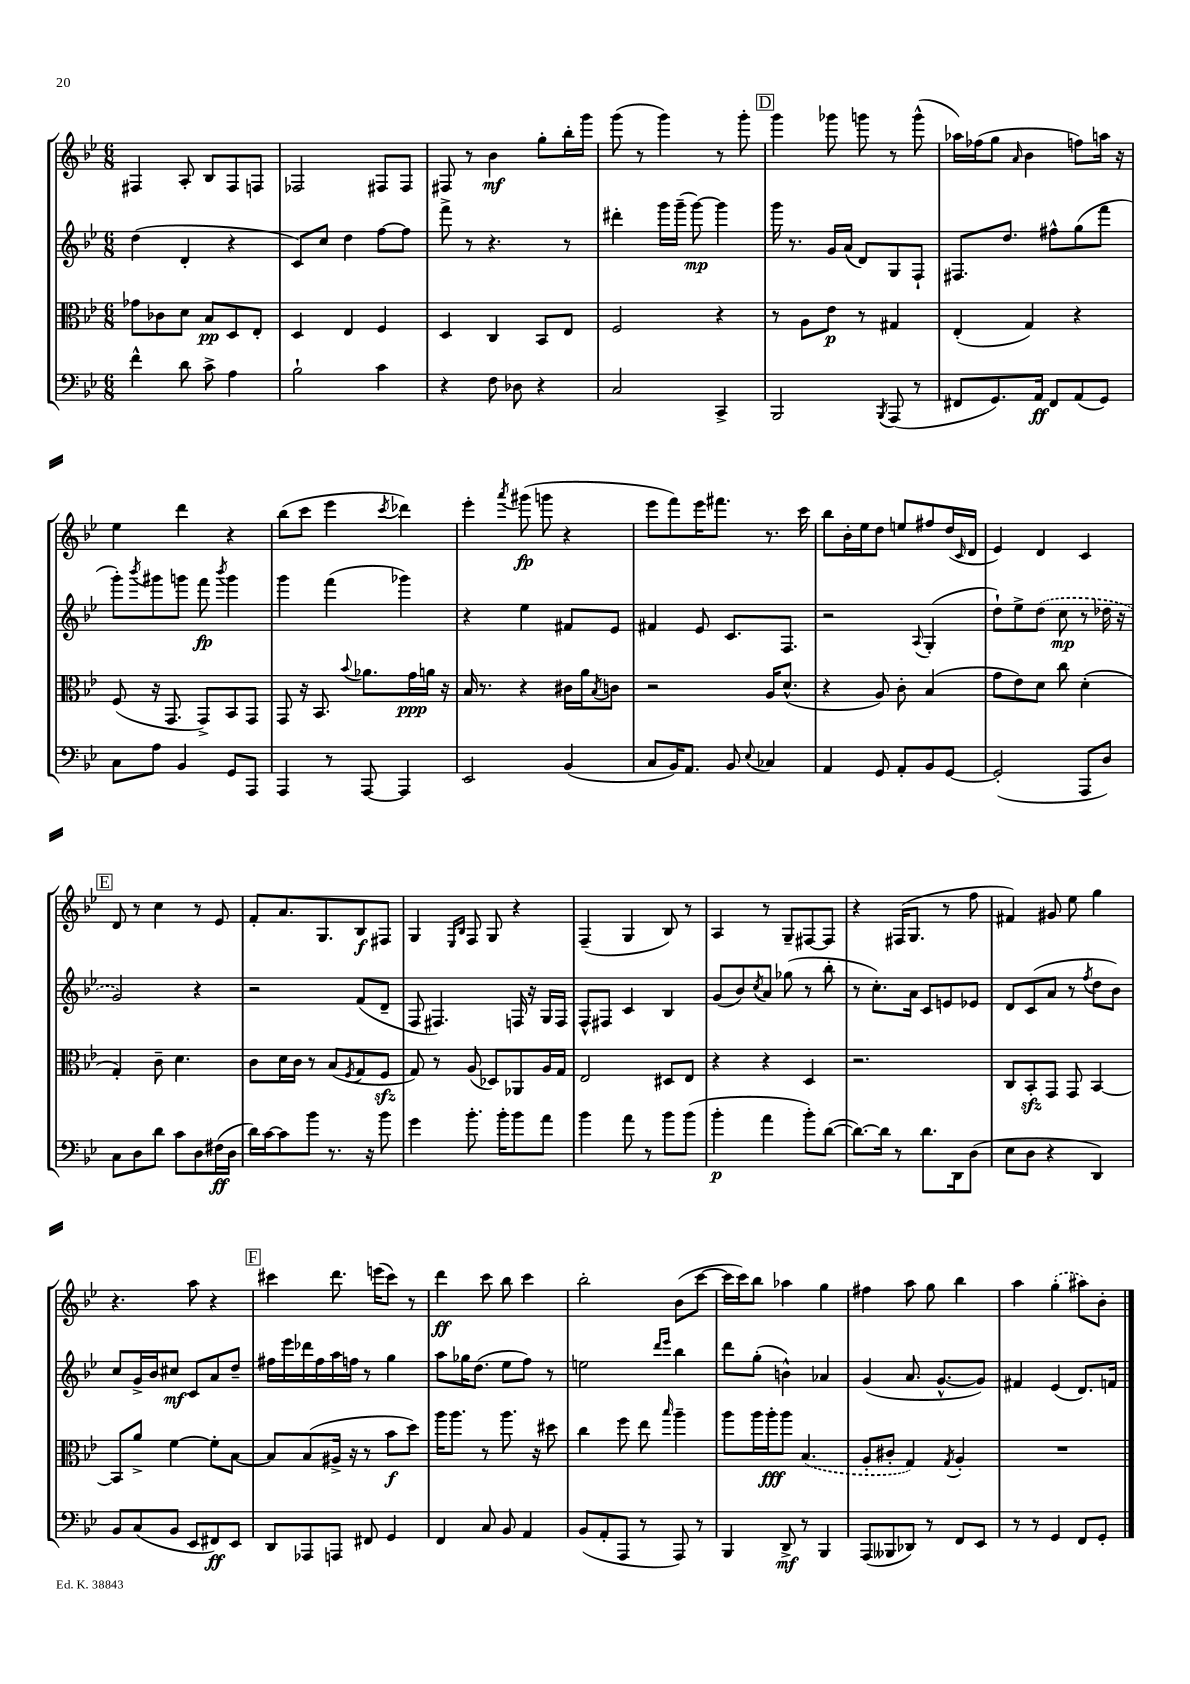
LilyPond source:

<<
\new StaffGroup <<
\new Staff = "s0" {
    \clef treble \key bes \major \numericTimeSignature \time 6/8
    fis4 a8-. bes8 fis8 f8 |
    fes2 fis8 fis8 |
    fis8 r8 bes'4\mf g''8-. bes''16-. g'''16 |
    g'''8( r8 g'''4) r8 g'''8-. |
    \mark \markup { \box "D" } g'''4 ges'''8 g'''8 r8 g'''8-^( |
    aes''16) fes''16( g''8 \grace { a'16 } bes'4 f''8) a''16 r16 |
    ees''4 d'''4 r4 |
    bes''8( c'''8 ees'''4 \acciaccatura { c'''8 } des'''4) |
    ees'''4-. \acciaccatura { a'''8 } gis'''8\fp( g'''8 r4 |
    ees'''8 f'''8) ees'''16 fis'''8. r8. c'''16 |
    bes''8 bes'16-. ees''16 d''8 e''8 fis''8 d''16( \grace { c'16 } d'16 |
    ees'4) d'4 c'4 |
    \mark \markup { \box "E" } d'8 r8 c''4 r8 ees'8 |
    f'8-. a'8. g8. bes8\f fis8 |
    g4 \grace { ees16 bes16 } f8 g8 r4 |
    f4--( g4 bes8) r8 |
    a4 r8 g8-- fis8~ fis8 |
    r4 fis16( g8. r8 f''8 |
    fis'4) gis'8 ees''8 g''4 |
    r4. a''8 r4 |
    \mark \markup { \box "F" } cis'''4 d'''8. e'''16( cis'''8) r8 |
    d'''4\ff c'''8 bes''8 c'''4 |
    bes''2-. bes'8( c'''8~ |
    c'''16 c'''16) bes''8 aes''4 g''4 |
    fis''4 a''8 g''8 bes''4 |
    a''4 \once \slurDashed g''4-.( ais''8) bes'8-. \bar "|." |
}
\new Staff = "s1" {
    \clef treble \key bes \major \numericTimeSignature \time 6/8
    d''4( d'4-. r4 |
    c'8) c''8 d''4 f''8~ f''8 |
    f'''8-> r8 r4. r8 |
    dis'''4-. g'''16 g'''16--( g'''8~\mp) g'''4 |
    \mark \markup { \box "D" } g'''16 r8. g'16 a'16( d'8) g8 f8-! |
    fis8. d''8. fis''8-^ g''8( f'''8 |
    g'''8-.) \acciaccatura { bes'''8 } gis'''8 g'''8 f'''8\fp \acciaccatura { bes'''8 } g'''4 |
    g'''4 f'''4( ges'''4) |
    r4 ees''4 fis'8 ees'8 |
    fis'4 ees'8 c'8. f8. |
    r2 \appoggiatura { a8 } g4-.( |
    d''8-!) ees''8-> \once \slurDashed d''8( c''8\mp r8 des''16 r16 |
    \mark \markup { \box "E" } g'2) r4 |
    r2 f'8( d'8-- |
    f8 fis4.) f16 r16 g16 f16 |
    f8-^ fis8 c'4 bes4 |
    g'8( bes'8) \acciaccatura { c''8 } a'8 ges''8( r8 bes''8-. |
    r8 c''8.-.) a'16 c'8 e'8 ees'8 |
    d'8 c'8( a'8 r8 \acciaccatura { f''8 } d''8 bes'8) |
    c''8 g'16-> bes'16 cis''8\mf c'8 a'8 d''8-- |
    \mark \markup { \box "F" } fis''16 ees'''16 des'''16 fis''16 a''16 f''16 r8 g''4 |
    a''8 ges''16 d''8.( ees''8 f''8) r8 |
    e''2 \grace { d'''16 ees'''16 } bes''4 |
    d'''8 g''8-.( b'4-^) aes'4 |
    g'4( a'8. g'8.~-^ g'8) |
    fis'4 ees'4( d'8.) f'16 \bar "|." |
}
\new Staff = "s2" {
    \clef alto \key bes \major \numericTimeSignature \time 6/8
    ges'8 ces'8 d'8 bes8\pp d8 ees8-. |
    d4 ees4 f4 |
    d4 c4 bes,8 ees8 |
    f2 r4 |
    \mark \markup { \box "D" } r8 a8 ees'8\p r8 gis4 |
    ees4-.( g4) r4 |
    f8( r16 g,8. g,8->) bes,8 g,8 |
    g,8 r16 bes,8. \appoggiatura { bes'8 } aes'8. g'16\ppp a'16 r16 |
    bes16 r8. r4 cis'16 a'16 \acciaccatura { bes8 } c'8 |
    r2 a16 d'8.-^( |
    r4 a8) c'8-. bes4( |
    g'8 ees'8) d'8 c''8 d'4-.( |
    \mark \markup { \box "E" } g4-.) c'8-- d'4. |
    c'8 d'16 c'16 r8 bes8( \acciaccatura { f8 } g8 f8\sfz |
    g8) r8 a8( des8) aes,8 a16 g16 |
    ees2 dis8 ees8 |
    r4 r4 d4 |
    r2. |
    c8 bes,8-.\sfz g,8 g,8 bes,4~ |
    bes,8 a'8-> f'4~ f'8-. bes8~ |
    \mark \markup { \box "F" } bes8 bes8( ais16-> r16 r8 bes'8\f d''8) |
    a''16 a''8. r8 a''8. r16 dis''8 |
    c''4 f''8 ees''8 \grace { bes''16 } a''4-- |
    a''8 a''16 a''16-.\fff a''8 \once \slurDashed bes4.( |
    a8-. cis'8-. g4) \acciaccatura { g8 } a4-. |
    R2. \bar "|." |
}
\new Staff = "s3" {
    \clef bass \key bes \major \numericTimeSignature \time 6/8
    f'4-^ d'8 c'8-> a4 |
    bes2-! c'4 |
    r4 f8 des8 r4 |
    c2 c,4-> |
    \mark \markup { \box "D" } bes,,2 \acciaccatura { bes,,8 } a,,8( r8 |
    fis,8 g,8.) a,16\ff fis,8 a,8( g,8) |
    c8 a8 bes,4 g,8 a,,8 |
    a,,4 r8 a,,8~ a,,4 |
    ees,2 bes,4( |
    c8 bes,16) a,8. bes,8 \appoggiatura { ees8 } ces4 |
    a,4 g,8 a,8-. bes,8 g,8~ |
    g,2-.( a,,8 d8) |
    \mark \markup { \box "E" } c8 d8 d'8 c'8 d8 fis16\ff( d16 |
    d'16) c'16~ c'8 bes'8 r8. r16 bes'8 |
    g'4 bes'8.-. bes'16-. bes'8 a'8 |
    bes'4 a'8 r8 bes'8 bes'8( |
    bes'4-.\p a'4 bes'8-.) d'8~( |
    d'8.~) d'16 r8 d'8. d,16 d8( |
    ees8 d8 r4 d,4) |
    bes,8 c8( bes,8 ees,8 fis,8\ff) ees,8 |
    \mark \markup { \box "F" } d,8 aes,,8 a,,8 fis,8 g,4 |
    f,4 c8 bes,8 a,4 |
    bes,8( a,8-. a,,8 r8 a,,8) r8 |
    bes,,4 d,8->\mf r8 bes,,4 |
    a,,8( beses,,8 des,8) r8 f,8 ees,8 |
    r8 r8 g,4 f,8 g,8-. \bar "|." |
}
>>
>>
\layout { \context { \Score \remove "Bar_number_engraver" } }
